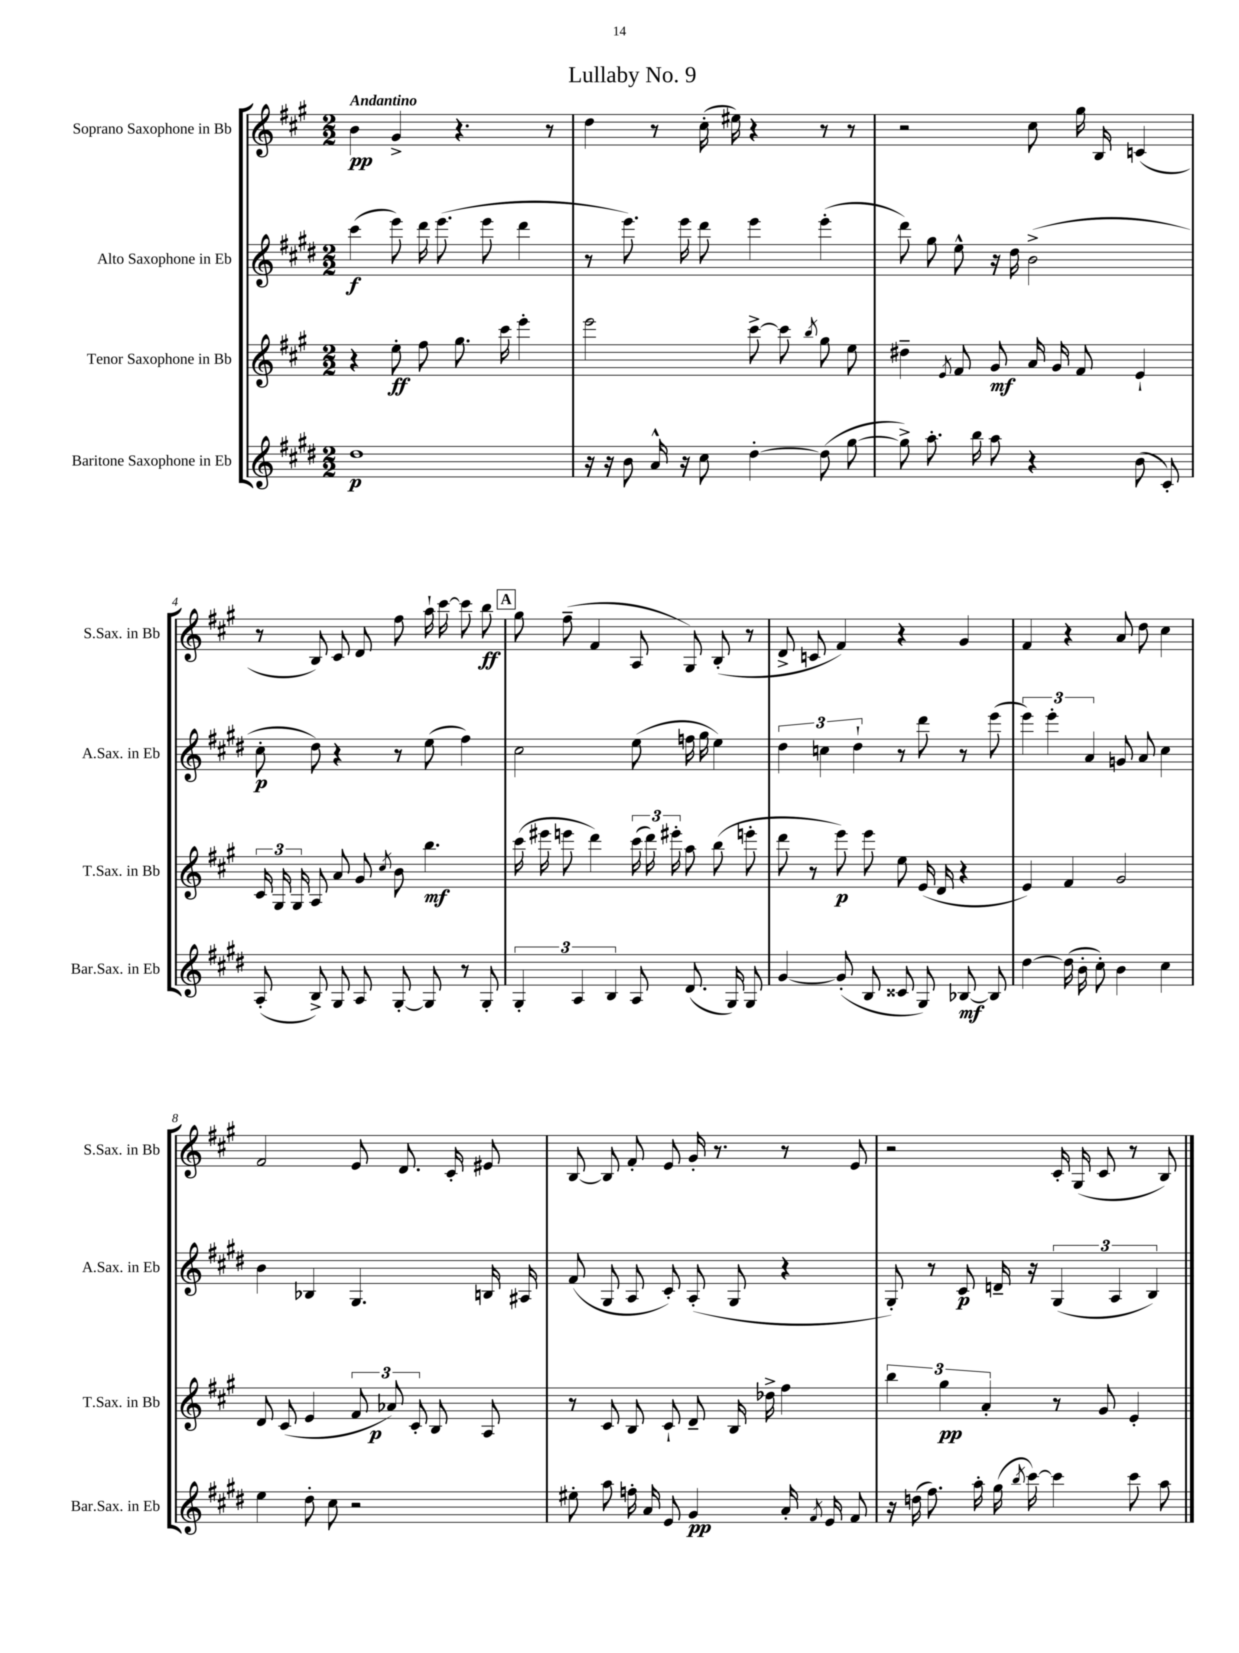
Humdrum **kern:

**kern	**dynam	**kern	**dynam	**kern	**dynam	**kern	**dynam
*part4	*part4	*part3	*part3	*part2	*part2	*part1	*part1
*staff4	*staff4	*staff3	*staff3	*staff2	*staff2	*staff1	*staff1
*I"Baritone Saxophone in Eb	*	*I"Tenor Saxophone in Bb	*	*I"Alto Saxophone in Eb	*	*I"Soprano Saxophone in Bb	*
*I'Bar.Sax. in Eb	*	*I'T.Sax. in Bb	*	*I'A.Sax. in Eb	*	*I'S.Sax. in Bb	*
*clefG2	*	*clefG2	*	*clefG2	*	*clefG2	*
*k[f#c#g#d#]	*	*k[f#c#g#]	*	*k[f#c#g#d#]	*	*k[f#c#g#]	*
*M2/2	*	*M2/2	*	*M2/2	*	*M2/2	*
=1	=1	=1	=1	=1	=1	=1	=1
!	!	!	!	!	!	!LO:TX:a:B:t=Andantino	!
1dd#	p	4r	.	(4ccc#\	f	4b\	pp
.	.	8ee'\	ff	8eee\)	.	4g#^/	.
.	.	8ff#\	.	16ddd#\	.	.	.
.	.	.	.	(8.eee\	.	.	.
.	.	8.gg#\	.	.	.	4.r	.
.	.	.	.	8eee\	.	.	.
.	.	16ccc#\	.	.	.	.	.
.	.	4eee'\	.	4ddd#\	.	.	.
.	.	.	.	.	.	8r	.
=2	=2	=2	=2	=2	=2	=2	=2
16r	.	2eee\	.	8r	.	4dd\	.
16r	.	.	.	.	.	.	.
8b\	.	.	.	8.eee\)	.	.	.
16a^^/	.	.	.	.	.	8r	.
16r	.	.	.	16eee\	.	.	.
8cc#\	.	.	.	8ddd#\	.	(16cc#'\	.
.	.	.	.	.	.	16ee#X\)	.
[4dd#'\	.	[8ccc#^\	.	4eee\	.	4r	.
.	.	8ccc#\]	.	.	.	.	.
.	.	8qbb/	.	.	.	.	.
(8dd#\]	.	8gg#\	.	(4eee'\	.	8r	.
[8gg#\	.	8ee\	.	.	.	8r	.
=3	=3	=3	=3	=3	=3	=3	=3
8gg#^\])	.	4dd#X~\	.	8ddd#\)	.	2r	.
8.aa'\	.	.	.	8gg#\	.	.	.
.	.	8qe/	.	.	.	.	.
.	.	8f#/	.	8ee^^\	.	.	.
16bb\	.	.	.	.	.	.	.
8aa\	.	8g#/	mf	16r	.	.	.
.	.	.	.	16dd#\	.	.	.
4r	.	16a/	.	(2b^\	.	8cc#\	.
.	.	16g#/	.	.	.	.	.
.	.	8f#/	.	.	.	16gg#\	.
.	.	.	.	.	.	16B/	.
(8b\	.	4e`/	.	.	.	(4cn/	.
8c#'/)	.	.	.	.	.	.	.
!!LO:LB:g=z
=4	=4	=4	=4	=4	=4	=4	=4
(8A'/	.	24c#/	.	8cc#'\	p	8r	.
.	.	24G#/	.	.	.	.	.
.	.	24G#/	.	.	.	.	.
8B^/)	.	8A/	.	8dd#\)	.	8B/)	.
8G#/	.	8a/	.	4r	.	8c#/	.
8A/	.	8g#/	.	.	.	8d/	.
.	.	8qcc#/	.	.	.	.	.
[8G#'/	.	8b\	.	8r	.	8ff#\	.
8G#/]	.	4.bb\	mf	(8ee\	.	16aa`\	.
.	.	.	.	.	.	[16ccc#\	.
8r	.	.	.	4ff#\)	.	8ccc#\]	.
8G#'/	.	.	.	.	.	8bb\	ff
!!LO:REH:place=s1:t=A
=5	=5	=5	=5	=5	=5	=5	=5
6G#'/	.	(16ccc#\	.	2cc#\	.	8gg#\	.
.	.	16eee#X\	.	.	.	.	.
.	.	8eeen\	.	.	.	(8ff#~\	.
6A/	.	.	.	.	.	.	.
.	.	4ddd\)	.	.	.	4f#/	.
6B/	.	.	.	.	.	.	.
8A/	.	(24ccc#\	.	(8ee\	.	8A/	.
.	.	24ddd\)	.	.	.	.	.
.	.	24eee#X'\	.	.	.	.	.
(8.d#/	.	8aa\	.	16ffn\	.	8G#/)	.
.	.	.	.	16gg#\	.	.	.
.	.	(8bb\	.	4ee\)	.	(8B'/	.
16G#/)	.	.	.	.	.	.	.
8G#/	.	8eeen'\	.	.	.	8r	.
=6	=6	=6	=6	=6	=6	=6	=6
[4g#/	.	8ddd\	.	6dd#\	.	8d^/	.
.	.	8r	.	.	.	8cn/	.
.	.	.	.	6ccn\	.	.	.
(8g#'/]	.	8eee\)	p	.	.	4f#/)	.
.	.	.	.	6dd#`\	.	.	.
8B/	.	8eee\	.	.	.	.	.
8c##X/	.	8ee\	.	8r	.	4r	.
8G#/)	.	(16e/	.	8ddd#\	.	.	.
.	.	16d/	.	.	.	.	.
[8B-X/	mf	4r	.	8r	.	4g#/	.
8B-/]	.	.	.	(8eee\	.	.	.
=7	=7	=7	=7	=7	=7	=7	=7
[4dd#\	.	4e/)	.	6eee\)	.	4f#/	.
.	.	.	.	6eee'\	.	.	.
(16dd#\]	.	4f#/	.	.	.	4r	.
16b'\	.	.	.	.	.	.	.
.	.	.	.	6a/	.	.	.
8cc#'\)	.	.	.	.	.	.	.
4b\	.	2g#/	.	8gn/	.	8a/	.
.	.	.	.	8a/	.	8dd\	.
4cc#\	.	.	.	4cc#\	.	4cc#\	.
!!LO:LB:g=z
=8	=8	=8	=8	=8	=8	=8	=8
4ee\	.	8d/	.	4b\	.	2f#/	.
.	.	(8c#/	.	.	.	.	.
8dd#'\	.	4e/	.	4B-X/	.	.	.
8cc#\	.	.	.	.	.	.	.
2r	.	12f#/	.	4.G#/	.	8e/	.
.	.	12a-X/)	p	.	.	.	.
.	.	.	.	.	.	8.d/	.
.	.	12c#'/	.	.	.	.	.
.	.	8B/	.	.	.	.	.
.	.	.	.	.	.	16c#'/	.
.	.	8A/	.	16Bn/	.	8e#X/	.
.	.	.	.	16A#X/	.	.	.
=9	=9	=9	=9	=9	=9	=9	=9
8ee#X'\	.	8r	.	(8f#/	.	[8B/	.
8aa\	.	8c#/	.	8G#/	.	8B/]	.
16ffn'\	.	8B/	.	8A/	.	8f#'/	.
16a/	.	.	.	.	.	.	.
8e/	.	8c#`/	.	8c#'/)	.	8e/	.
4g#/	pp	8d~/	.	(8A'/	.	16g#'/	.
.	.	.	.	.	.	8.r	.
.	.	16B/	.	8G#/	.	.	.
.	.	16dd-X^\	.	.	.	.	.
16a'/	.	4ff#\	.	4r	.	8r	.
8qf#/	.	.	.	.	.	.	.
16e/	.	.	.	.	.	.	.
8f#/	.	.	.	.	.	8e/	.
=10	=10	=10	=10	=10	=10	=10	=10
16r	.	6bb\	.	8G#'/)	.	2r	.
(16ddn\	.	.	.	.	.	.	.
8.ff#\)	.	.	.	8r	.	.	.
.	.	6gg#\	pp	.	.	.	.
.	.	.	.	8c#/	p	.	.
16aa'\	.	.	.	.	.	.	.
.	.	6a'/	.	.	.	.	.
(16gg#\	.	.	.	16dn~/	.	.	.
8qbb/	.	.	.	.	.	.	.
[16ccc#\)	.	.	.	16r	.	.	.
4ccc#\]	.	8r	.	(6G#/	.	16c#'/	.
.	.	.	.	.	.	(16G#/	.
.	.	8g#/	.	.	.	8c#/	.
.	.	.	.	6A/	.	.	.
8ccc#\	.	4e'/	.	.	.	8r	.
.	.	.	.	6B/)	.	.	.
8aa\	.	.	.	.	.	8B/)	.
==	==	==	==	==	==	==	==
*-	*-	*-	*-	*-	*-	*-	*-
